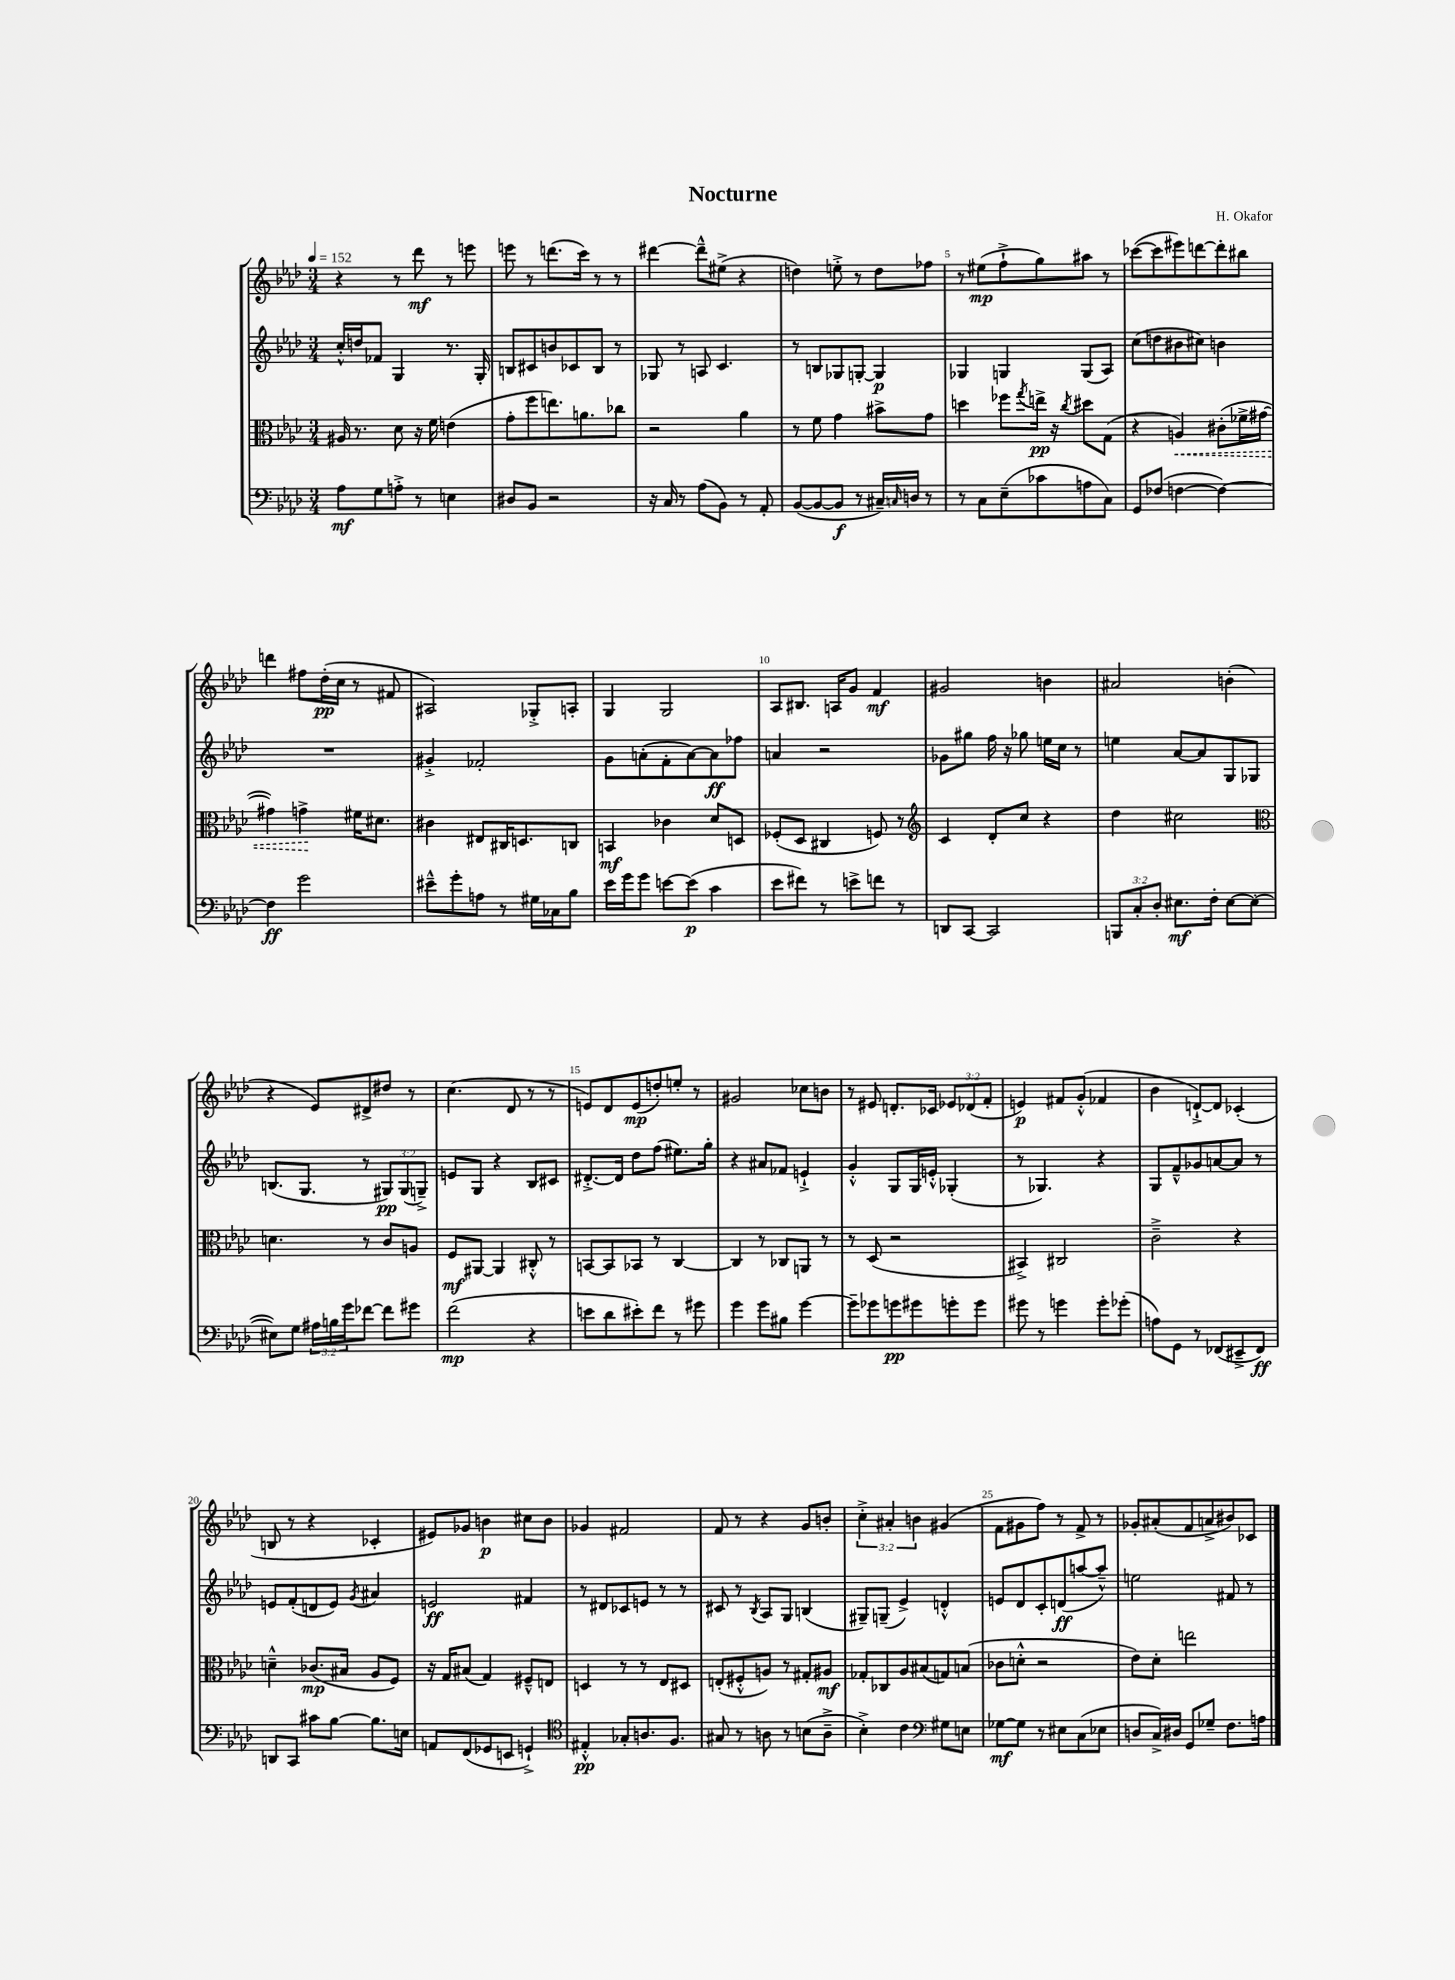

**kern	**kern	**kern	**kern
*staff4	*staff3	*staff2	*staff1
*clefF4	*clefC3	*clefG2	*clefG2
*k[b-e-a-d-]	*k[b-e-a-d-]	*k[b-e-a-d-]	*k[b-e-a-d-]
*M3/4	*M3/4	*M3/4	*M3/4
*MM152	*MM152	*MM152	*MM152
8A-\L	16A#/	16cc'^^/LL	4r
.	8.r	16dd/J	.
8G\	.	8f-/J	.
8A'^\J	8d-\	4G/	8r
8r	16r	.	8ddd-\
.	16f\	.	.
4E\	(4e\	8.r	8r
.	.	.	8eee\
.	.	16G'/	.
=	=	=	=
8D#/L	8g'\L	8B/L	8eee\
8BB-/J	8ff\	8c#/	8r
2r	8.ee\)	8b/	(8.ddd\L
.	.	8c-/	.
.	8.a\	.	16ccc\Jk)
.	.	8B/J	8r
.	8cc-\J	8r	8r
=	=	=	=
16r	2r	8G-/	[4ddd#\
16C/	.	.	.
8r	.	8r	.
(8A-\L	.	8A/	8ddd#~^^\]L
8BB-\J)	.	4.c/	(8ee#^\J
8r	4a-\	.	4r
8AA-'/	.	.	.
=	=	=	=
([8BB-/L	8r	8r	4dd\)
8BB-/_	8f\	8B/L	.
8BB-/]J	4g\	8G-/	8ee'^\
8r	.	[8G'/J	8r
16C#~/LL)	8b#^\L	4G/]	8dd\L
16qqC/	.	.	.
16D/JJ	.	.	.
8r	8g\J	.	8ff-\J
=	=	=	=
8r	4dd\	4G-/	8r
8C\L	.	.	(8ee#\L
(8E-~\	8ff-\L	4G/	8ff`^\
.	8qgg/	.	.
8c-\	16ee^\Jk	.	8gg\)
.	16r	.	.
.	8qcc/	.	.
8A\	8dd#\L	(8G/L	8aa#\J
8C\J)	(8G\J	8A-/J)	8r
=	=	=	=
8GG/L	4r	(8cc\L	([8ccc-\L
(8F-/J	.	8dd\	8ccc-\]
[4F\	4A/)	8b#\	8eee#\)
.	.	8cc#\J)	[8ddd\
4F\_)	(8c#'\L	4b\	8ddd'\]
.	16f-^\L	.	8bb#\J
.	[16g#\JJ	.	.
=	=	=	=
4F\]	4g#\])	2.r	4ddd\
2g\	4g^\	.	8ff#\L
.	.	.	(16dd-'\L
.	.	.	16cc\JJ
.	16f#\LK	.	8r
.	8.d#\J	.	.
.	.	.	8f#/
=	=	=	=
8e#~^^\L	4c#\	4g#'^/	2A#/)
8g'\	.	.	.
8A\J	8E#/L	2f-'/	.
8r	16C#/K	.	.
.	8.D/	.	.
16G#\LL	.	.	8G-'^/L
16C-\J	.	.	.
8B-\J	8C/J	.	8A'/J
=	=	=	=
16e-\LL	4BB/	8g\L	4G/
16g\J	.	.	.
8g\J	.	(8a'\	.
[8e\L	4c-\	8f'\	2G/
(8e\]J	.	[8a\)	.
4c\	8d-/L	8a\]	.
.	8D/J	8ff-\J	.
=	=	=	=
8e-\L	(8F-'/L	4a/	8A-/L
8f#\J)	8D-/J	.	8.B#/J
8r	4C#/	2r	.
.	.	.	16A/LK
8e^\L	.	.	8g/J
8f\J	8F/)	.	4f/
8r	8r	.	.
=	=	=	=
*	*clefG2	*	*
8DD/L	4c/	8g-\L	2g#/
[8CC/J	.	8gg#\J	.
2CC/]	8d-'/L	16ff\	.
.	.	16r	.
.	8cc/J	8gg-\	.
.	4r	16ee\LL	4b\
.	.	16cc\JJ	.
.	.	8r	.
=	=	=	=
12BBB/L	4dd-\	4ee\	2a#/
12C'/	.	.	.
12D-'/J	.	.	.
8.E#\L	2cc#\	[8a-/L	.
.	.	8a-/]	.
16F'\Jk	.	.	.
[8E#\L	.	8G/	(4b'\
(8E#\_J	.	8G-/J	.
=	=	=	=
*	*clefC3	*	*
8E#\]L)	4.d\	(8.B/L	4r
8G\J	.	.	.
.	.	8.G/J	.
24A#\LL	.	.	8e-/L)
24B\	.	.	.
24g\J	.	.	.
[8f-\J	8r	8r	8d#^/
8f-\]L	8c/L	12G#/L)	8dd#/J
.	.	(12G#/	.
8g#\J	8A/J	.	8r
.	.	12G~^/J)	.
=	=	=	=
(2f\	8F/L	8e/L	(4.cc\
.	[8AA#/J	8G/J	.
.	4AA#/]	4r	.
.	.	.	8d-/
4r	8C#'^^/	8B-/L	8r
.	8r	8c#/J	8r
=	=	=	=
8e\L	[8BB/L	[8.d#'^/L	8e/L)
8d-\	8BB/]	.	8d-/
.	.	16d#/]Jk	.
8e#'\)	8BB-/J	8dd-\L	(8e/
8f\J	8r	(8ff\J	8dd'/)
8r	[4C/	8.ee#\L)	8ee'/J
8g#\	.	.	8r
.	.	16gg'\Jk	.
=	=	=	=
4g\	4C/]	4r	2g#/
8g\L	8r	8a#/L	.
8B#\J	8C-/L	8f-/J	.
[4g\	8AA/J	4e`^/	8cc-\L
.	8r	.	8b\J
=	=	=	=
8g~\]L	8r	4g'^^/	8r
8g-\	(8D-/	.	8e#/
8g\	2r	8G/L	8.d'/L
8g#\	.	16G/L	.
.	.	16e'^^/JJ	16c-/Jk
8g'\	.	(4G-'/	12e-/L
.	.	.	(12d-/
8g\J	.	.	.
.	.	.	12f'/J
=	=	=	=
8g#\	4BB#^/)	8r	4e/)
8r	.	4.G-/)	.
4g\	2C#/	.	8f#/L
.	.	.	(8g'^^/J
8g'\L	.	4r	4f-/
(8g-'\J	.	.	.
=	=	=	=
8A\L)	2c~^\	8G/L	4b-\
8GG\J	.	8f~^^/	.
8r	.	8g-/	[8d`^/L)
(8FF-/L	.	[8a/	8d/]J
8EE#~^/	4r	8a/]J	(4c-'/
8FF-/J)	.	8r	.
=	=	=	=
8DD/L	4d~^^\	8e/L	8B/
8CC/J	.	(8f'/	8r
8c#\L	(8.c-/L	8d/	4r
[8B-\J	.	8e/J)	.
.	16B#/Jk	.	.
.	.	8qg/	.
8.B-\]L	8A-/L	4a#/	4c-'/
.	8F/J)	.	.
16E\Jk	.	.	.
=	=	=	=
8AA/L	16r	2e/	8e#/L)
.	16G/LK	.	.
(8FF/	(8B#/J	.	8g-/J
8GG-/	4G/)	.	4b\
8EE/J	.	.	.
4GG`^/)	8F#~^^/L	4f#/	8cc#\L
.	8E/J	.	8b\J
=	=	=	=
*clefC4	*	*	*
4E#'^^/	4D/	8r	4g-/
.	.	8d#/L	.
8G-'/L	8r	8c-/	2f#/
8.A/	8r	8e/J	.
.	8E-/L	8r	.
8.F/J	.	.	.
.	8D#/J	8r	.
=	=	=	=
8G#/	(8E'/L	8c#/	8f/
8r	8F#'^^/	8r	8r
.	.	8qB-/	.
8A\	8A/J)	8A-/L	4r
8r	8r	8G/J	.
(8B\L	8G#'/L	(4B/	8g/L
8A~^\J	8A#/J	.	8b'/J
=	=	=	=
4B-'^\)	8G-'/L	8G#~/L)	6cc'^\
.	8C-/	(8G~/J	.
.	.	.	6a#'/
4c\	8A-/	4e-^/)	.
.	.	.	6b\
.	(8B#/	.	.
*clefF4	*	*	*
8G#\L	8G/)	4d'^^/	(4g#/
8E\J	(8B/J	.	.
=	=	=	=
[8G-\L	8c-\L	8e/L	8f\L
8G-\]J	8d'^^\J	8d-/	8g#\
8r	2r	8c'/	8ff\J)
8E#\L	.	(8d/	8r
(8C\	.	[8aa/	8f^/
8E-\J	.	8aa~^^/]J)	8r
=	=	=	=
8D/L	8e-\L)	2ee\	8g-'/L
16C^/L)	8d-'\J	.	(8a#'/
16D#/JJ	.	.	.
8GG/L	2ee\	.	8f/
8G-~/J	.	.	8a^/
8.F\L	.	8f#/	8b#/)
.	.	8r	8c-/J
16A\Jk	.	.	.
==	==	==	==
*-	*-	*-	*-
